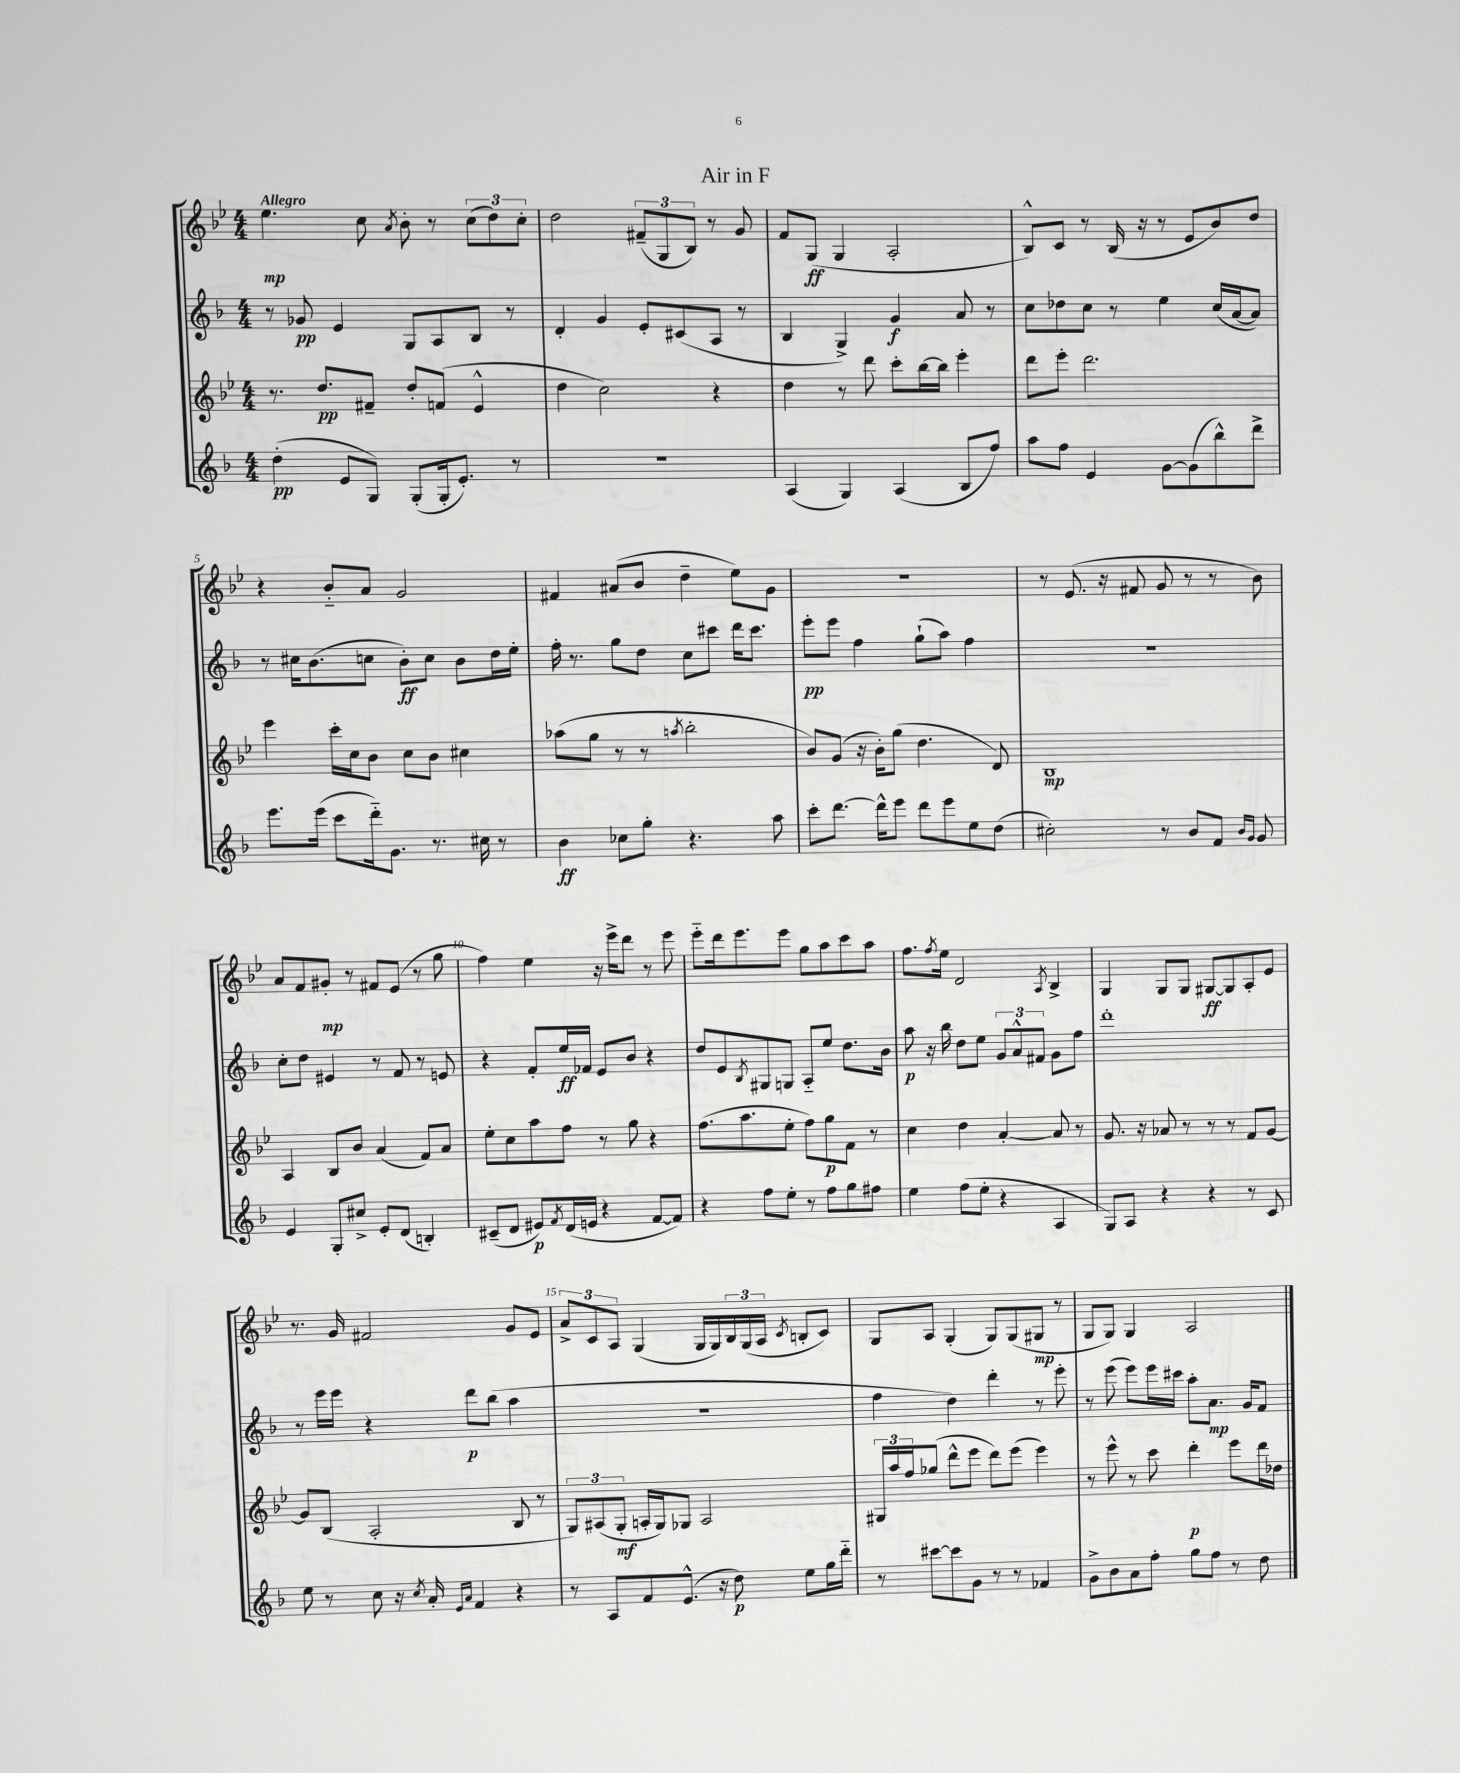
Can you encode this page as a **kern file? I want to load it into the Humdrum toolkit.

**kern	**kern	**kern	**kern
*staff4	*staff3	*staff2	*staff1
*clefG2	*clefG2	*clefG2	*clefG2
*k[b-]	*k[b-e-]	*k[b-]	*k[b-e-]
*M4/4	*M4/4	*M4/4	*M4/4
(4dd'	8.r	8r	4.ee-
.	.	8g-	.
.	8.dd	.	.
8e	.	4e	.
8G)	8f#~	.	8cc
.	.	.	8qa
(8G'	8dd'	8G	8b-'
16G'	(8f	8A	8r
8.e')	.	.	.
.	4e-^^	8B-	(12cc
.	.	.	12dd)
8r	.	8r	.
.	.	.	12cc'
=	=	=	=
1r	4dd	4d'	2dd
.	2cc)	4g	.
.	.	8e'	(12f#~
.	.	.	12G
.	.	(8c#	.
.	.	.	12B-)
.	4r	8A	8r
.	.	8r	8g
=	=	=	=
(4A	4dd	4B-	8f
.	.	.	(8G
4G)	8r	4G^)	4G
.	8ddd	.	.
(4A	8ccc'	4g	2A'
.	[16bb-	.	.
.	16bb-]	.	.
8B-	4eee-'	8a	.
8ff)	.	8r	.
=	=	=	=
8aa	8ddd	8cc	8B-^^)
8ff	8eee-'	8dd-	8c
4e	2.ddd	8cc	8r
.	.	8r	(16B-
.	.	.	16r
[8g	.	4ee	8r
(8g]	.	.	8e-
8bb-^^)	.	(16cc	8b-)
.	.	[16a	.
8ddd^	.	8a])	8dd
=	=	=	=
8.eee	4eee-	8r	4r
.	.	16cc#	.
(16eee	.	(8.b-	.
8ccc	16ccc'	.	8b-'~
.	16cc	.	.
16ddd'~)	8b-	8cc	8a
8.g	.	.	.
.	8cc	8b-')	2g
8.r	8b-	8cc	.
.	4cc#	8b-	.
16cc#	.	.	.
8r	.	16dd	.
.	.	16ee'	.
=	=	=	=
4b-	(8aa-	16ff'	4f#
.	.	8.r	.
.	8gg	.	.
8cc-	8r	8gg	(8a#
8gg'	8r	8dd	8b-
.	8qaa	.	.
4.r	2bb-'	8cc	4dd~
.	.	8ccc#	.
.	.	16ddd	8ee-)
.	.	8.ccc#	.
8aa	.	.	8g
=	=	=	=
8ccc'	8b-)	8eee'	1r
[8.ddd	(8g	8eee	.
.	16r	4ff	.
16ddd^^]	16b-')	.	.
8eee	(8gg	.	.
8ddd	4.dd	(8gg`	.
8eee	.	8aa)	.
8ee	.	4ff	.
(8dd	8d)	.	.
=	=	=	=
2cc#')	1B-	1r	8r
.	.	.	(8.e-
.	.	.	16r
.	.	.	8f#
8r	.	.	8g
8b-	.	.	8r
8f	.	.	8r
16qqb-	.	.	.
16qqg	.	.	.
8g	.	.	8b-)
=	=	=	=
4e	4A	8cc'	8a
.	.	8dd	8f
8G'	8B-	4e#	8g#'
8cc#^	8b-	.	8r
8e'	(4a	8r	8f#
(8d	.	8f	(8e-
4B')	8f)	8r	8r
.	8a	8e	8gg
=	=	=	=
(8c#~	8ee-'	4r	4ff)
8d	8cc	.	.
8e#)	8aa	8f'	4ee-
8qf	.	.	.
(16d	8ff	16ee	.
16e	.	16f-	.
4r	8r	8e	16r
.	.	.	16eee-^
.	8gg	8b-	8ddd
[8f	4r	4r	8r
8f])	.	.	8eee-
=	=	=	=
4r	(8.ff	8dd	8eee-'~
.	.	8e	16ddd
.	8.aa	.	8.eee-
.	.	8qB-	.
8ff	.	8G#	.
8ee'	8ee-'	8G	8eee-
8r	8ff)	8A'~	8gg
8ff	8gg	8ee	8aa
8gg	8f	8.dd	8ccc
8ff#	8r	.	8aa
.	.	16b-	.
=	=	=	=
4ee	4cc	8aa	8.ff
.	.	16r	.
.	.	.	8qff
.	.	16bb-	16ee-
(8ff	4dd	8dd	2d
8ee'	.	8ee	.
4r	[4a'	12g	.
.	.	12a^^	.
.	.	12f#	.
.	.	.	8qA
4A	8a]	8g	4B-^
.	8r	8ff	.
=	=	=	=
8G)	8.g	1ddd'	4G
8A	.	.	.
.	16r	.	.
4r	8a-	.	8G
.	8r	.	8G
4r	8r	.	[8G#
.	8r	.	8G#]
8r	8f	.	8A'
8c	[8g	.	8e-
=	=	=	=
8ee	8g]	8r	8.r
8r	(8B-	16eee	.
.	.	16eee	16g
8cc	2A'	4r	2f#
16r	.	.	.
8qcc	.	.	.
16a'	.	.	.
16qqe	.	.	.
16qqa	.	.	.
4f	.	8ddd	.
.	.	(8bb-	.
4r	8B-	4aa	8g
.	8r	.	8e-
=	=	=	=
8r	12G)	1r	12a^
.	(12A#	.	12c
8A	.	.	.
.	12G'	.	12A
8f	16A'	.	(4G
.	16G)	.	.
(8.e^^	8G-	.	.
.	2A	.	16G
16r	.	.	16G)
8dd)	.	.	24B-
.	.	.	(24G
.	.	.	24A
.	.	.	8qc
8ee	.	.	8B'
16gg	.	.	8c)
16ddd'~	.	.	.
=	=	=	=
8r	24G#	4ff	8G
.	24aa	.	.
.	24ff	.	.
[8ccc#	(8gg-	.	8A
8ccc#]	8ddd^^	4dd)	(4G'
8g	8eee-	.	.
8r	8ddd)	4ddd'	8G)
8r	(8eee-	.	(8G
4f-	4eee-)	8r	8G#
.	.	8eee'	8r
=	=	=	=
8g^	8r	8r	8G
8b-	8eee-^^	(8eee	8G)
8a	8r	8eee)	4G
8ff'	8ccc	16eee	.
.	.	16ccc#	.
8gg	4ddd'	8aa'	2A
8ff	.	8.a	.
8r	8eee-	.	.
.	.	16g	.
8dd	16ddd	8f	.
.	16dd-	.	.
==	==	==	==
*-	*-	*-	*-
